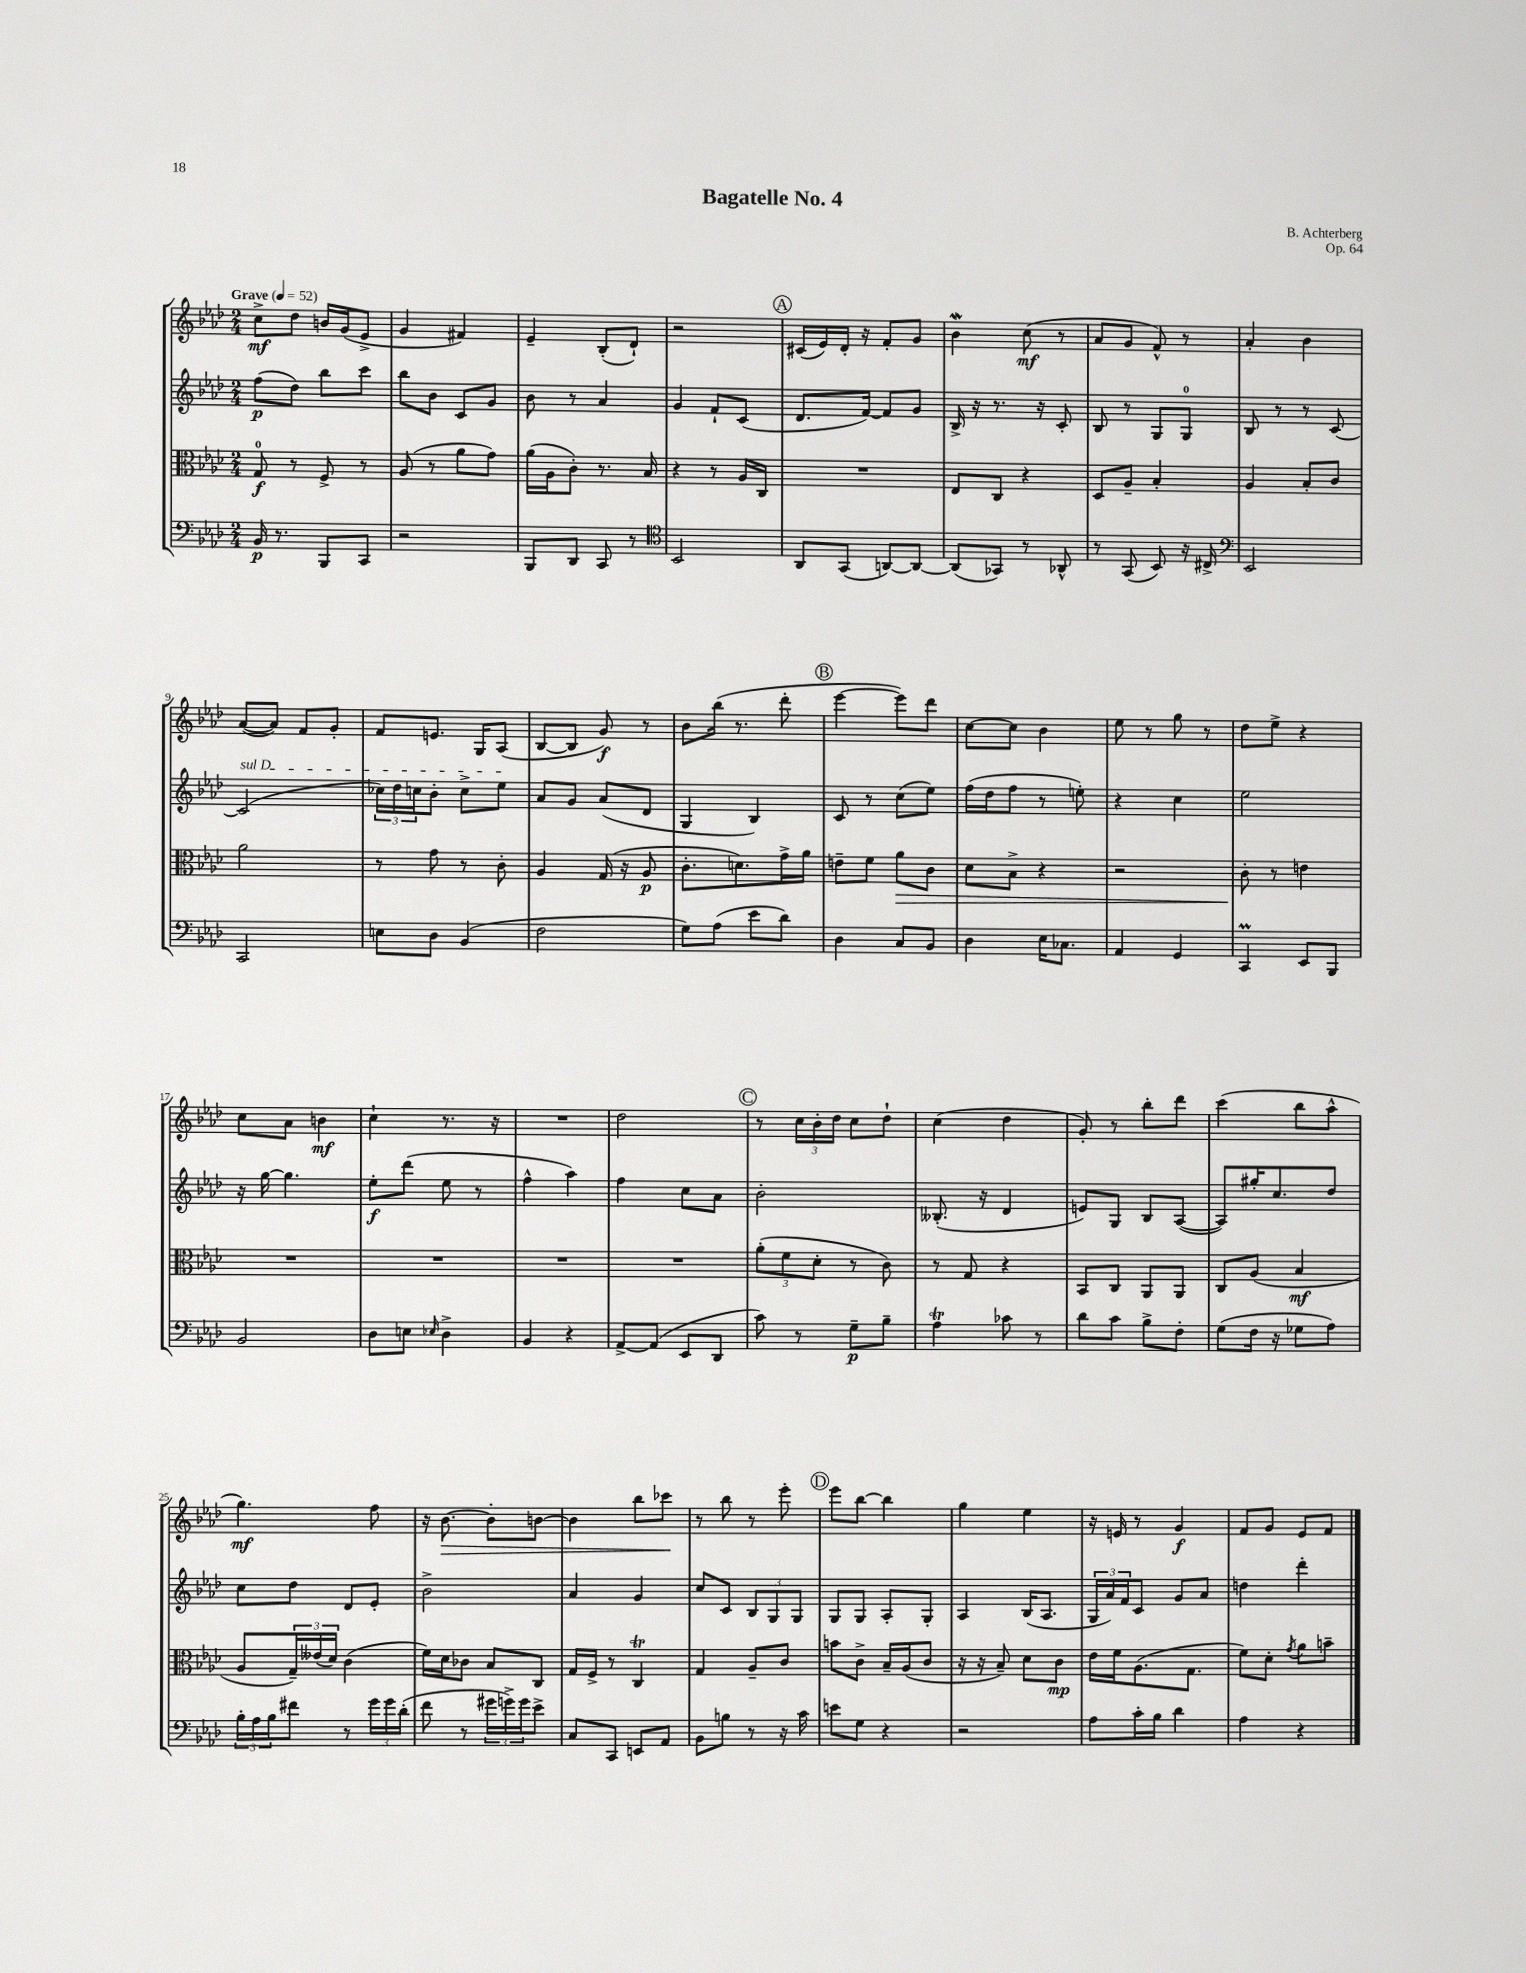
\header { title = "Bagatelle No. 4" composer = "B. Achterberg" opus = "Op. 64" }
<<
\new StaffGroup <<
\new Staff = "s0" {
    \clef treble \key aes \major \numericTimeSignature \time 2/4 \tempo "Grave" 4 = 52
    c''8->\mf des''8 b'16 g'16( ees'8-> |
    g'4 fis'4) |
    ees'4-- bes8-.( des'8-!) |
    r2 |
    \mark \markup { \circle "A" } cis'16( ees'16) des'16-. r16 f'8-. g'8 |
    bes'4\mordent c''8\mf( r8 |
    aes'8 g'8 f'8-^) r8 |
    aes'4-. bes'4 |
    aes'8~( aes'8) f'8 g'8-. |
    f'8 e'8. g16 aes8( |
    bes8~ bes8 g'8\f) r8 |
    bes'8 bes''16( r8. des'''8-. |
    \mark \markup { \circle "B" } ees'''4~ ees'''8) des'''8 |
    c''8~ c''8 bes'4 |
    ees''8 r8 g''8 r8 |
    des''8 ees''8-> r4 |
    c''8 aes'8 b'4\mf |
    c''4-! r8. r16 |
    R2 |
    des''2 |
    \mark \markup { \circle "C" } r8 \tuplet 3/2 { c''16 bes'16-. des''16 } c''8 des''8-! |
    c''4( des''4 |
    g'8-.) r8 bes''8-. des'''8 |
    c'''4( bes''8 aes''8-^ |
    g''4.\mf) f''8 |
    r16 bes'8.~\> bes'8-. b'8~ |
    b'4 bes''8 ces'''8\! |
    r8 bes''8 r8 ees'''8-. |
    \mark \markup { \circle "D" } ees'''8 bes''8~ bes''4 |
    g''4 ees''4 |
    r16 e'16 r8 g'4\f |
    f'8 g'8 ees'8 f'8 \bar "|." |
}
\new Staff = "s1" {
    \clef treble \key aes \major \numericTimeSignature \time 2/4
    f''8\p( des''8) bes''8 c'''8 |
    bes''8 bes'8 c'8 g'8 |
    bes'8 r8 aes'4 |
    g'4 f'8-! c'8( |
    \mark \markup { \circle "A" } des'8. f'16~) f'8 g'8 |
    bes16-> r16 r8. r16 c'8-. |
    bes8 r8 g8 g8-0 |
    bes8 r8 r8 c'8~ |
    \once \override TextSpanner.bound-details.left.text = \markup { \italic "sul D" } c'2\startTextSpan( |
    \tuplet 3/2 { ces''16) des''16 c''16 } bes'8-. c''8-> ees''8\stopTextSpan |
    aes'8 g'8 aes'8( des'8 |
    g4 bes4) |
    \mark \markup { \circle "B" } c'8 r8 c''8( ees''8) |
    f''16( des''16 f''8 r8 e''8-.) |
    r4 c''4 |
    ees''2 |
    r16 g''16~ g''4. |
    ees''8-.\f des'''8( ees''8 r8 |
    f''4-^ aes''4) |
    f''4 c''8 aes'8 |
    \mark \markup { \circle "C" } bes'2-. |
    beses8.-.( r16 des'4 |
    e'8) g8 bes8 aes8~( |
    aes8) gis''16-. c''8. des''8 |
    c''8 des''8 des'8 ees'8-. |
    bes'2-> |
    aes'4 g'4 |
    c''8 c'8 \tuplet 3/2 { bes8 g8 g8 } |
    \mark \markup { \circle "D" } g8 g8 aes8-. g8-. |
    aes4 bes16( aes8. |
    \tuplet 3/2 { g16 aes'16) f'16 } c'8 g'8 aes'8 |
    d''4 des'''4-. \bar "|." |
}
\new Staff = "s2" {
    \clef alto \key aes \major \numericTimeSignature \time 2/4
    g8-0\f r8 f8-> r8 |
    aes8( r8 aes'8 g'8) |
    aes'16( aes16 c'8-.) r8. bes16 |
    r4 r8 aes16 c16 |
    \mark \markup { \circle "A" } R2 |
    ees8 c8 r4 |
    des8 aes8-- bes4-. |
    aes4 bes8-. c'8 |
    aes'2 |
    r8 g'8 r8 c'8-. |
    aes4 g16( r16 aes8\p |
    c'8.-. d'8.) g'16-> aes'16 |
    \mark \markup { \circle "B" } e'8-- f'8 aes'8\> c'8 |
    des'8 bes8-> r4 |
    r2 |
    c'8-.\! r8 e'4 |
    R2 |
    R2 |
    R2 |
    R2 |
    \mark \markup { \circle "C" } \tuplet 3/2 { aes'8-.( f'8 des'8-. } r8 c'8) |
    r8 g8 r4 |
    bes,8 c8 aes,8 aes,8 |
    c8 aes8( bes4\mf |
    aes8 \tuplet 3/2 { g16--) eeses'16( des'16) } c'4( |
    f'16) des'16 ces'8 bes8 c8 |
    g16 f16-> r8 c4\trill |
    g4 aes8-- c'8 |
    \mark \markup { \circle "D" } b'8 c'8-> bes16-- aes16( c'8 |
    r16 r16 bes8--) des'8 c'8\mp |
    ees'16 f'16 aes8.( g8. |
    f'8) des'8-. \acciaccatura { g'8 } aes'8 b'8-- \bar "|." |
}
\new Staff = "s3" {
    \clef bass \key aes \major \numericTimeSignature \time 2/4
    bes,16\p r8. bes,,8 c,8 |
    r2 |
    bes,,8 des,8 c,8 r8 |
    \clef tenor bes,2 |
    \mark \markup { \circle "A" } aes,8 g,8( a,8~) a,8~ |
    a,8( ges,8) r8 aes,8-^ |
    r8 g,8( bes,8) r16 cis16-> |
    \clef bass ees,2 |
    c,2 |
    e8 des8 bes,4( |
    f2 |
    g8) aes8( ees'8 des'8) |
    \mark \markup { \circle "B" } des4 c8 bes,8 |
    des4 ees16 ces8. |
    aes,4 g,4 |
    c,4\prall ees,8 bes,,8 |
    bes,2 |
    des8 e8 \grace { ees16 } des4-> |
    bes,4 r4 |
    aes,8~-> aes,8( ees,8 des,8 |
    \mark \markup { \circle "C" } c'8) r8 g8--\p bes8-- |
    aes4\trill ces'8 r8 |
    des'8 c'8 bes8-> f8-. |
    g8( f16 r16 ges8 aes8) |
    \tuplet 3/2 { bes16-. aes16 bes16 } fis'8 r8 \tuplet 3/2 { g'16 g'16 des'16-.( } |
    f'8 r8 \tuplet 3/2 { gis'16 g'16->) g'16 } ees'8-> |
    c8 c,8 e,8 aes,8 |
    bes,8 b8 r8 r16 c'16 |
    \mark \markup { \circle "D" } e'8 g8 r4 |
    r2 |
    aes8 c'16-. bes16 des'4 |
    aes4 r4 \bar "|." |
}
>>
>>
